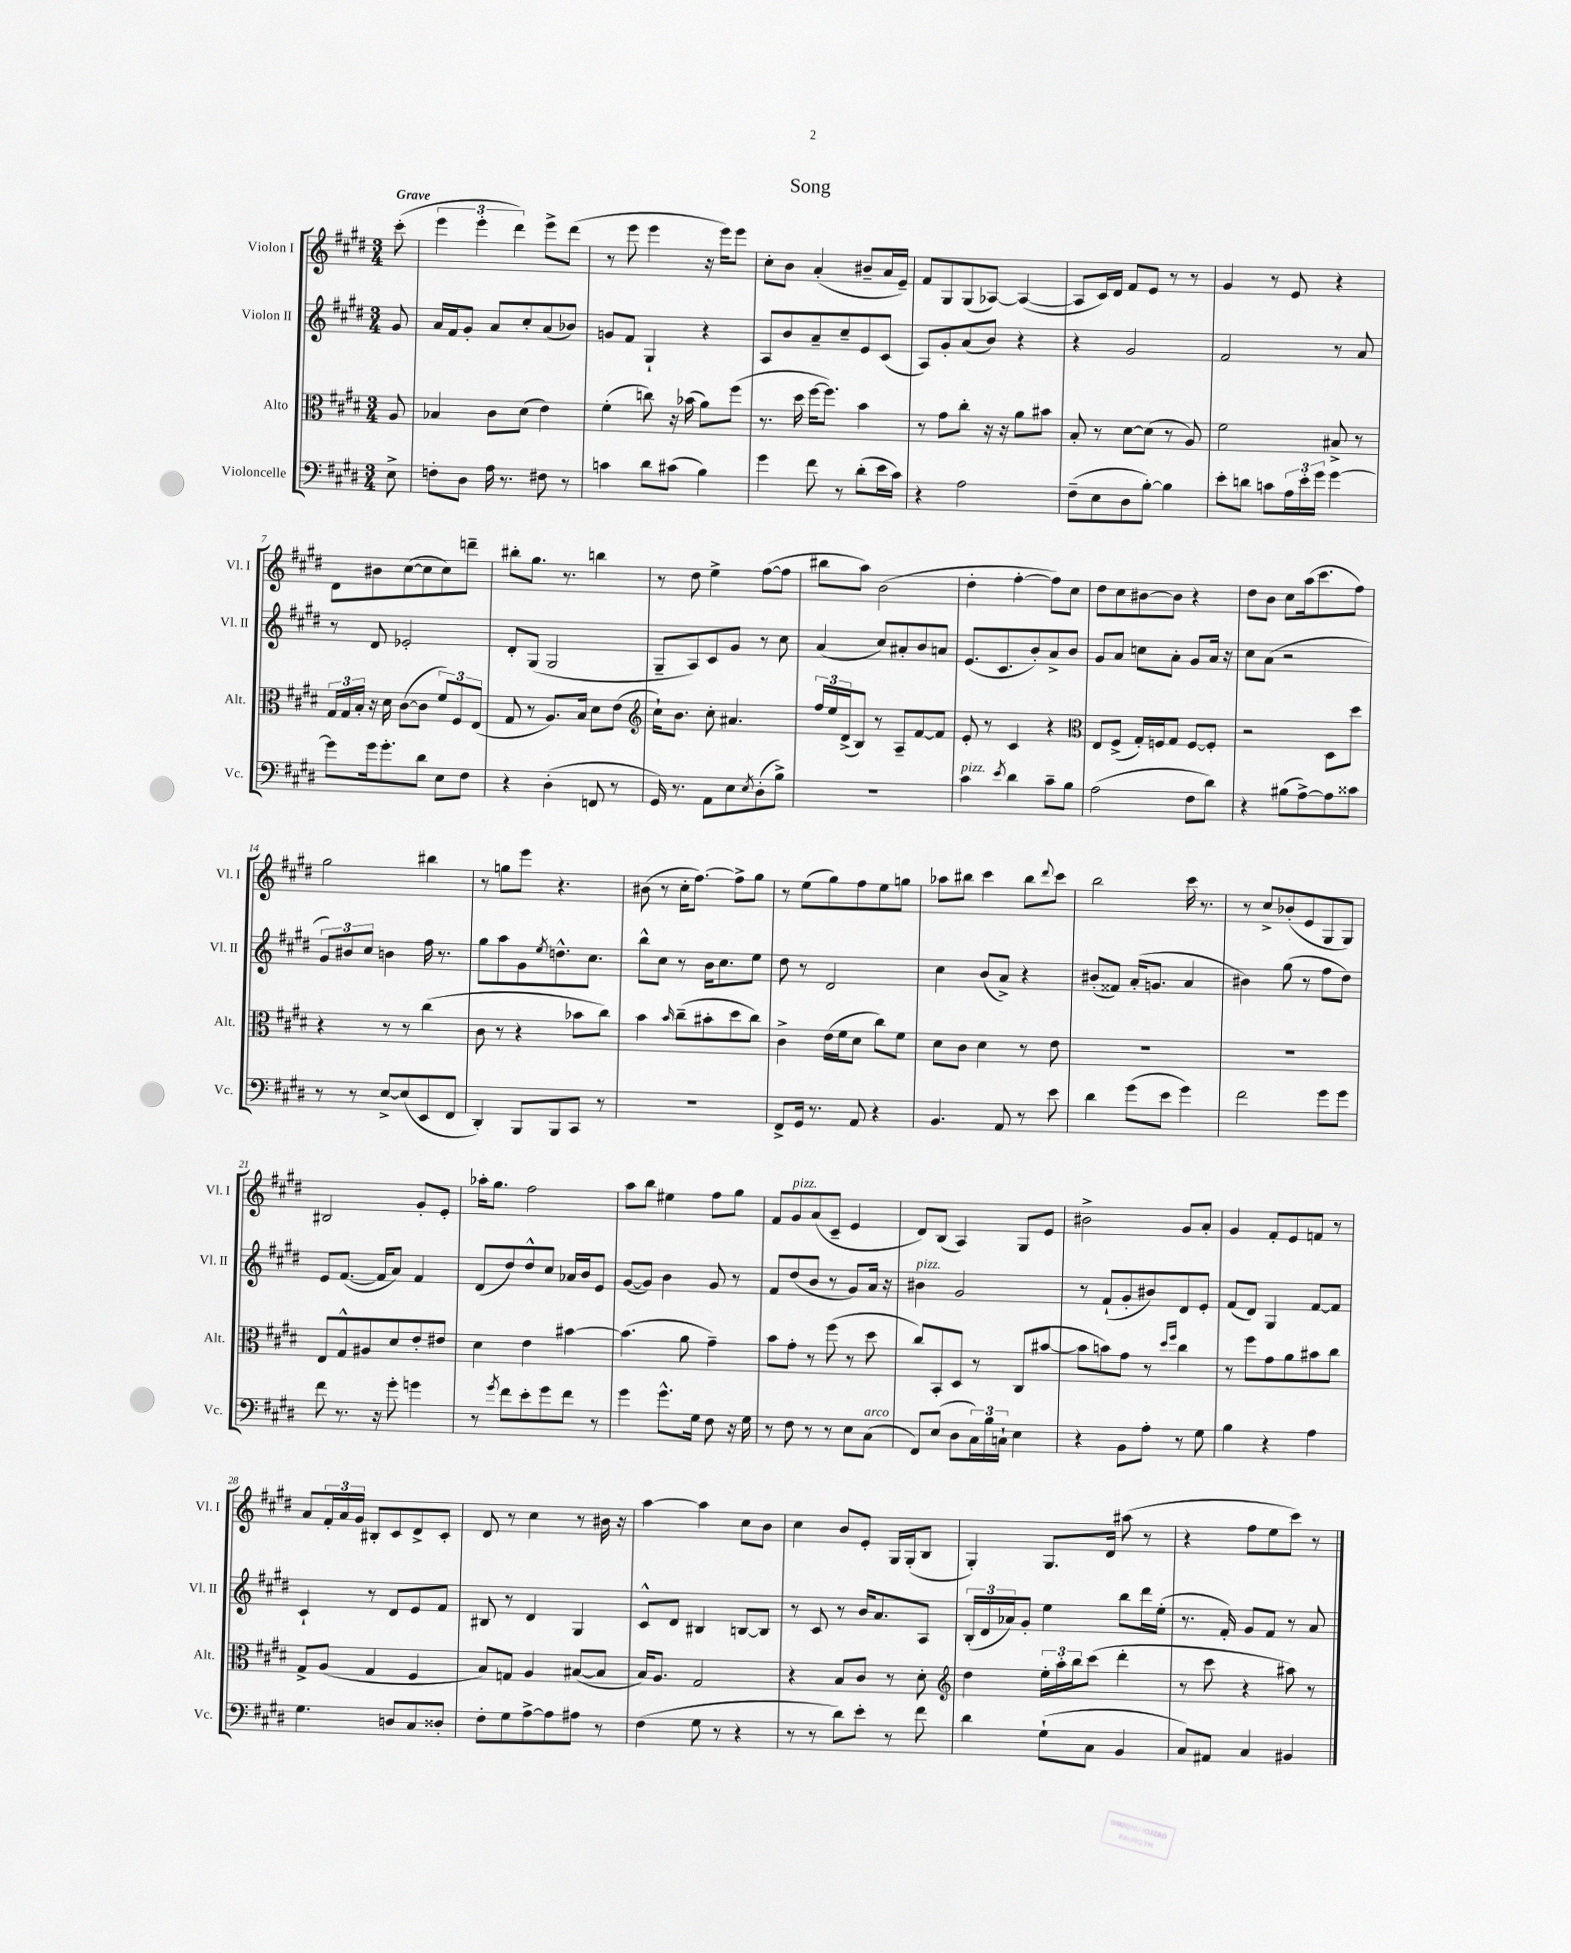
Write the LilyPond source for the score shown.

\header { title = "Song" }
<<
\new StaffGroup <<
\new Staff = "s0" \with { instrumentName = "Violon I" shortInstrumentName = "Vl. I" } {
    \clef treble \key e \major \numericTimeSignature \time 3/4 \partial 8 \tempo "Grave"
    cis'''8-.( |
    \tuplet 3/2 { e'''4 e'''4-. dis'''4) } e'''8-> dis'''8( |
    r8 e'''8 e'''4 r16 e'''16) e'''8 |
    cis''8-. b'8 a'4-.( bis'8-- a'16 e'16--) |
    fis'8 gis8 gis8( aes8~) aes4~( |
    aes8 cis'16) dis'16 fis'8 e'8 r8 r8 |
    gis'4 r8 e'8 r4 |
    dis'8 bis'8 cis''8~( cis''8 cis''8) d'''8-- |
    bis''8-. gis''8. r8. b''4 |
    r8 dis''8 e''4-> fis''8~( fis''8 |
    bis''8 a''8) b'2( |
    dis''4-. fis''4~-. fis''8) cis''8 |
    dis''8 cis''8 bis'8~ bis'8 r4 |
    dis''8 b'8 cis''8 a''16( cis'''8. fis''8) |
    gis''2 bis''4 |
    r8 g''8 e'''8 r4. |
    bis'8( r8 cis''16-. fis''8.~) fis''8-> gis''8 |
    r8 e''8( gis''8) fis''8 e''8 g''8 |
    aes''8 bis''8 cis'''4 bis''8 \appoggiatura { dis'''8 } cis'''8 |
    b''2 cis'''16 r8. |
    r8 cis''8-> bes'8-.( e'8 gis8 gis8) |
    bis2 gis'8-. e'8-. |
    aes''16-. gis''8. fis''2 |
    a''8 b''8 eis''4 fis''8 gis''8 |
    fis'8 gis'8^\markup { \italic "pizz." } a'8( cis'8-- e'4 |
    dis'8) b8( a4) gis8 e'8 |
    bis'2-> gis'8 a'8-. |
    gis'4 fis'8-. e'8 f'8 r8 |
    a'8 \tuplet 3/2 { fis'16-. a'16 gis'16 } bis8-. cis'8 dis'8-> cis'8-. |
    dis'8 r8 cis''4 r8 bis'16 r16 |
    a''4~ a''4 cis''8 b'8 |
    cis''4 b'8 e'8-. gis16 gis16-.( b8 |
    gis4-.) gis8. dis'16 ais''8( r8 |
    r4 fis''8 e''8 cis'''8) r8 \bar "|." |
}
\new Staff = "s1" \with { instrumentName = "Violon II" shortInstrumentName = "Vl. II" } {
    \clef treble \key e \major \numericTimeSignature \time 3/4 \partial 8
    gis'8 |
    a'16 fis'16 gis'8-. a'8 cis''8-. a'8( bes'8) |
    g'8 fis'8 gis4-! r4 |
    a8 b'8 a'8-- cis''8-- e'8 cis'8( |
    a8) gis'8-. a'8( b'8) r4 |
    r4 gis'2 |
    fis'2 r8 a'8 |
    r8 dis'8 ees'2-. |
    dis'8-. gis8( gis2 |
    gis8-- a8) cis'8 gis'8 r8 cis''8 |
    a'4( cis''8) ais'8-. b'8 a'8 |
    e'8.( cis'8. b'8-.) a'8-> b'8 |
    gis'8 a'8 c''8 a'8-. gis'8 a'16 r16 |
    cis''8 a'8( r2 |
    \tuplet 3/2 { gis'8) bis'8 cis''8 } b'4 fis''16 r8. |
    gis''8 a''8 gis'8 \acciaccatura { e''8 } d''8.-^ cis''8. |
    b''8-^ cis''8 r8 b'16 cis''8. e''8 |
    dis''8 r8 dis'2 |
    cis''4 b'8( a'8->) r4 |
    bis'8-.( fisis'8) a'16-.( g'8. a'4 |
    bis'4) gis''8( r8 fis''8 dis''8) |
    e'8 fis'8.~( fis'16 a'8) fis'4 |
    dis'8( dis''8) dis''8-^ cis''8 aes'16 b'16 e'8 |
    gis'8~( gis'8) b'4 gis'8 r8 |
    fis'8 dis''8( b'8 r8 gis'8) a'16 r16 |
    bis'4^\markup { \italic "pizz." } gis'2 |
    r8 fis'8-!( gis'8-. bis'8) dis'8 e'8-. |
    fis'8( dis'8) gis4 fis'8~ fis'8 |
    cis'4-! r8 dis'8 e'8 fis'8 |
    bis8 r8 dis'4 gis4 |
    cis'8-^ dis'8 bis4 b8~ b8 |
    r8 cis'8 r8 b'16 a'8. a8 |
    \tuplet 3/2 { b16-.( dis'16 aes'16) } gis'8-. e''4 b''8 dis'''16 e''16-.( |
    r8. fis'16-.) gis'8 fis'8 r8 a'8 \bar "|." |
}
\new Staff = "s2" \with { instrumentName = "Alto" shortInstrumentName = "Alt." } {
    \clef alto \key e \major \numericTimeSignature \time 3/4 \partial 8
    a8 |
    bes4 cis'8 dis'8( e'4) |
    fis'4-.( c''8) r16 bes'16( a'8) fis''8( |
    r8. dis''16 fis''16~ fis''8.) b'4 |
    r8 gis'8 cis''8-. r16 r16 a'8 bis'8 |
    b8-. r8 dis'8~ dis'8( r8 a8) |
    fis'2 bis8-> r8 |
    \tuplet 3/2 { gis16 gis16 b16-. } r16 dis'16 cis'8~( cis'8 \tuplet 3/2 { fis'8) fis8 e8( } |
    gis8 r8 a8.) b16 dis'8 e'8( |
    \clef treble cis''16-!) b'8. cis''8-. ais'4. |
    \tuplet 3/2 { fis''16 e''16 dis'16->( } b8) r8 a8-- fis'8~ fis'8 |
    e'8-. r8 cis'4 r4 |
    \clef alto e8 fis8->( gis16-.) f16 gis8 f8~ f8-. |
    r2 dis8 dis''8 |
    r4 r8 r8 cis''4( |
    cis'8 r8 r4 bes'8 cis''8) |
    b'4 \grace { b'16 } cis''8--( bis'8-. dis''8 cis''8) |
    cis'4-> e'16( fis'16 dis'8 cis''8) fis'8 |
    dis'8 cis'8 dis'4 r8 e'8 |
    R2. |
    R2. |
    e8 gis8-^ ais8 dis'8 e'8-. eis'8 |
    dis'4 e'4 bis'4~ |
    bis'4.( a'8 gis'4--) |
    b'8 gis'8-. r8 fis''8( r8 dis''8 |
    cis''8) b,8-. dis8 r8 cis8( bis'8~ |
    bis'8 b'8) gis'8 r8 \grace { dis''16 fis''16 } cis''4 |
    r8 fis''8 gis'8 a'8 bis'8 cis''8 |
    gis8-> a8( gis4 fis4 |
    b8) g8 a4 bis8~( bis8 |
    b16) a8. gis2 |
    r4 b8 cis'8 r8 dis'8-. |
    \clef treble dis''4 \tuplet 3/2 { e''16-. a''16-. b''16 } cis'''8( dis'''4-. |
    r8 cis'''8 r4 ais''8) r8 \bar "|." |
}
\new Staff = "s3" \with { instrumentName = "Violoncelle" shortInstrumentName = "Vc." } {
    \clef bass \key e \major \numericTimeSignature \time 3/4 \partial 8
    e8-> |
    f8-. dis8 a16 r8. fis8 r8 |
    c'4 dis'8 cis'8( b4) |
    gis'4 fis'8 r8 dis'8-.( e'16 cis'16) |
    r4 a2 |
    fis8--( e8 dis8 b8~-.) b4 |
    e'8-. d'8 c'8 \tuplet 3/2 { a16 e'16-. gis'16 } gis'4~ |
    gis'8 gis'16 gis'8.-. dis'8 e8 fis8 |
    r4 dis4-.( f,8 r8 |
    gis,16) r8. a,8 e8 \acciaccatura { e8 } dis8-.( b8->) |
    r2. |
    cis'4^\markup { \italic "pizz." } \acciaccatura { e'8 } dis'4 cis'8-- b8 |
    a2( fis8 dis'8) |
    r4 bis8( a8~->) a8 cisis'8 |
    r8 r8 e8~-> e8( e,8 fis,8 |
    dis,4-.) b,,8 b,,8 cis,8 r8 |
    R2. |
    fis,8-> gis,16 r8. a,8 r4 |
    b,4. a,8 r8 e'8 |
    dis'4 gis'8( e'8 gis'4) |
    fis'2 gis'8 gis'8 |
    fis'8 r8. r16 gis'8-. g'4 |
    r8 \acciaccatura { gis'8 } fis'8 e'8-. gis'8 fis'8 r8 |
    gis'4 gis'8.-^ gis16 fis8 r16 gis16 |
    r8 fis8 r8 r8 e8 cis8^\markup { \italic "arco" }( |
    fis,8) e8( dis8 \tuplet 3/2 { cis16) b16 c16-! } e4 |
    r4 b,8 a8-. r8 gis8 |
    b4 r4 a4 |
    gis4. d8 cis8 disis8-. |
    fis8-. gis8 a8~-> a8 ais8 r8 |
    fis4( gis8 r8 r4 |
    r8 r8 dis'8) e'8-. r8 fis'8 |
    dis'4 gis8-!( cis8 b,4 |
    cis8) ais,8 cis4 bis,4 \bar "|." |
}
>>
>>
